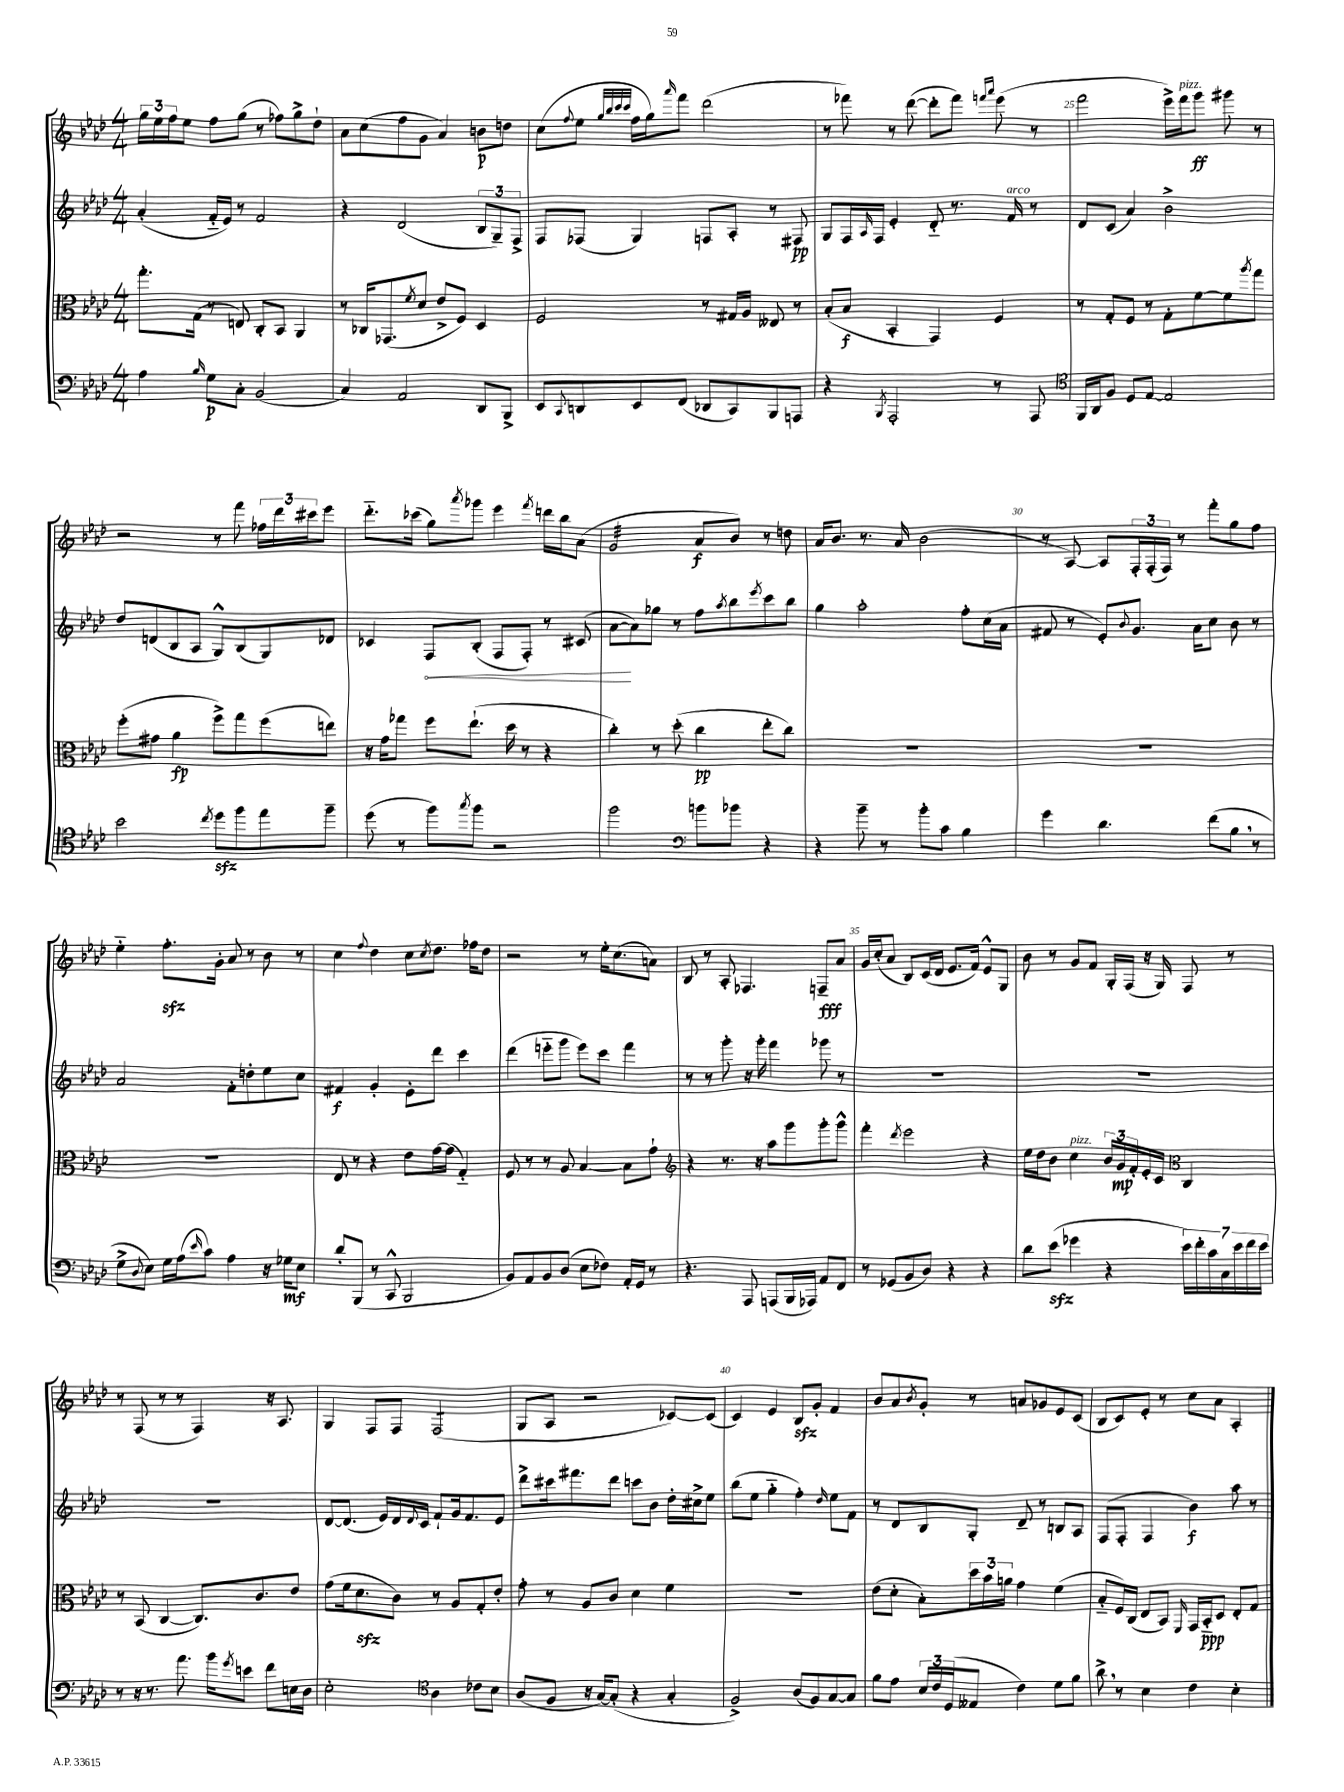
<<
\new StaffGroup <<
\new Staff = "s0" {
    \clef treble \key aes \major \numericTimeSignature \time 4/4
    \tuplet 3/2 { g''16 ees''16 f''16 } ees''8 f''8 g''8( r8 fes''8) g''8-> des''8-! |
    aes'8 c''8( f''8 g'8 aes'4) b'8\p d''8 |
    c''8( \appoggiatura { f''8 } ees''8 \grace { g''32 bes''32 c'''32 c'''32 } f''16 g''16) \grace { aes'''16 } f'''8 des'''2( |
    r8 fes'''8) r8 des'''8~( des'''8-. fes'''8) \grace { f'''16 aes'''16 } ees'''8( r8 |
    f'''2 ees'''16->) f'''16^\markup { \italic "pizz." } g'''8\ff gis'''8 r8 |
    r2 r8 f'''8 \tuplet 3/2 { fes''16 des'''16 cis'''16 } ees'''8 |
    des'''8.-_ ces'''16( g''8) \acciaccatura { aes'''8 } ges'''8 ees'''4 \acciaccatura { f'''8 } d'''16 bes''16 aes'8( |
    g'2:32 aes'8\f bes'8) r8 d''8 |
    aes'16 bes'8. r8. aes'16 bes'2( |
    r8 aes8~) aes8 \tuplet 3/2 { f16-. f16-.( f16) } r8 f'''8-. g''8 f''8 |
    ees''4-_ f''8.-.\sfz g'16-. aes'8 r8 bes'8 r8 |
    c''4 \appoggiatura { f''8 } des''4 c''8 \acciaccatura { c''8 } des''8. fes''16 des''8 |
    r2 r8 ees''16-. c''8.( a'8) |
    bes8 r8 aes8-. fes4. f8--\fff aes'8 |
    g'16 c''16-.( aes'8 bes8) c'16( des'16 ees'8. f'16) ees'8-^ g8 |
    bes'8 r8 g'8 f'8 g16-. f16( r16 g16) f8 r8 |
    r8 f8( r8 r8 f4) r16 aes8. |
    g4 f8 f8 f2:8( |
    g8 aes8 r2 ces'8~) ces'8( |
    c'4) ees'4 bes8\sfz g'8-. f'4 |
    bes'8 aes'8 \acciaccatura { bes'8 } g'8-. r8 a'8 ges'8 ees'8 c'8( |
    bes8 c'8) ees'8-. r8 c''8 aes'8 aes4-. \bar "|." |
}
\new Staff = "s1" {
    \clef treble \key aes \major \numericTimeSignature \time 4/4
    aes'4-.( f'16-_ ees'16) r8 f'2 |
    r4 des'2( \tuplet 3/2 { bes8 g8--) f8-> } |
    f8 fes8( g4) f8 aes8-. r8 fis8\pp |
    g8 f16 \grace { aes16 } f16 ees'4-. des'8-_ r8. f'16^\markup { \italic "arco" } r8 |
    des'8 c'8( aes'4) bes'2-> |
    des''8 d'8( bes8 aes8 g8-^) bes8( g8) des'8 |
    ces'4 \once \override Hairpin.circled-tip = ##t f8\< bes8-.( f8 f8-.) r8 cis'8( |
    aes'8~\! aes'8) ges''8 r8 f''8 \acciaccatura { aes''8 } bes''8 \acciaccatura { ees'''8 } c'''8 bes''8 |
    g''4 aes''2-. f''8-. c''16( aes'16 |
    fis'8 r8 ees'8-.) \appoggiatura { bes'8 } g'8. aes'16 c''8 bes'8 r8 |
    aes'2 f'8-. d''8-. ees''8 c''8 |
    fis'4\f g'4-. ees'8-. des'''8 c'''4 |
    des'''4( e'''8-_ g'''8 e'''8) c'''8 f'''4 |
    r8 r8 g'''8-. r16 g'''16-. f'''4 ges'''8 r8 |
    R1 |
    R1 |
    R1 |
    des'8~ des'8.( ees'16) des'16 \appoggiatura { des'8 } c'16 f'8-! g'16 f'8. ees'8 |
    des'''8-> cis'''16 fis'''8. des'''8 c'''8 bes'8 des''16-. cis''16-> ees''8 |
    bes''8( ees''8 g''4-_ f''4-.) \grace { des''16 } ees''8 f'8 |
    r8 des'8 bes8 g8-. des'8-- r8 b8 aes8 |
    f8( f8-. f4 bes'4\f) aes''8 r8 \bar "|." |
}
\new Staff = "s2" {
    \clef alto \key aes \major \numericTimeSignature \time 4/4
    g''8.-. g16( r8 e8) c8-. bes,8 aes,4 |
    r8 ces16 ges,8.( \acciaccatura { f'8 } des'8 ees'8-> f8) des4 |
    f2 r8 gis16 aes16 eeses8 r8 |
    bes8-.( bes8\f bes,4-. g,4) f4 |
    r8 g8-. f8 r8 g8-. f'8~ f'8 \acciaccatura { aes''8 } g''8 |
    f''8-.( gis'8 aes'4\fp f''8->) g''8 f''8( e''8) |
    r16 g'16 ges''8 f''8 ees''8.-!( des''16 r8 r4 |
    c''4-.) r8 des''8-.( c''4\pp ees''8-. c''8) |
    R1 |
    R1 |
    R1 |
    ees8 r8 r4 ees'8 g'16~ g'16( g4-_) |
    f8 r8 r8 aes8 bes4~ bes8 g'8-! |
    \clef treble r4 r8. r16 aes''8 g'''8 g'''8-. g'''8-^ |
    f'''4-. \acciaccatura { des'''8 } ees'''2 r4 |
    ees''16 des''16 bes'8 c''4^\markup { \italic "pizz." } \tuplet 3/2 { bes'16 g'16\mp f'16-. } ees'16-. c'16 \clef alto c4 |
    r8 bes,8( c4~ c8.) c'8. ees'8 |
    g'8( f'16 des'8.\sfz c'8) r8 aes8 g8-. ees'8-. |
    g'8-. r8 aes8 c'8 des'4 f'4 |
    R1 |
    ees'8( des'8-. bes8-.) \tuplet 3/2 { des''16 bes'16 a'16 } g'4 f'4( |
    bes8-_ f16) c16( ees8 bes,8) \grace { f,16 } g,16 bes,16-_\ppp des8 ees8-. g8 \bar "|." |
}
\new Staff = "s3" {
    \clef bass \key aes \major \numericTimeSignature \time 4/4
    aes4 \grace { bes16 } g8\p c8-. bes,2( |
    c4) aes,2 des,8 bes,,8-> |
    ees,8 \appoggiatura { c,8 } d,8 ees,8 f,8( des,8 c,8) bes,,8 a,,8 |
    r4 \acciaccatura { bes,,8 } aes,,2-. r8 aes,,8 |
    \clef tenor f,16 aes,16 f8 des8 ees8~ ees2 |
    bes'2 \acciaccatura { c''8 } des''8\sfz f''8 ees''8 f''8-- |
    des''8( r8 f''8) \acciaccatura { g''8 } f''8 r2 |
    f''2 \clef bass b'8 bes'8 r4 |
    r4 bes'8-- r8 bes'8-. c'8 bes4 |
    g'4 des'4. f'8( bes8 \breathe r8 |
    g8-> \appoggiatura { des8 } ees8) g16 aes16( \grace { ees'16 } c'8) aes4 r16 ges16\mf ees8 |
    des'8-. bes,,8( r8 c,8-^ bes,,2 |
    bes,8) aes,8 bes,8 des8( ees8 fes8) aes,16-. g,16 r8 |
    r4. aes,,8 a,,8( bes,,16 aes,,16) aes,8 f,8 |
    r8 ges,8( bes,8 des8) r4 r4 |
    des'8 ees'8\sfz( ges'4 r4 \tuplet 7/4 { ees'16) f'16-. c'16 c16 ees'16 f'16 ees'16 } |
    r8 r16 r8. aes'8. bes'16 \acciaccatura { g'8 } e'8 f'8 e16 des16 |
    ees2-. \clef tenor aes4 ces'8 bes8 |
    aes8( f8 r16 g16~) g8-.( r4 g4-. |
    f2->) aes8( f8) g8~ g8 |
    f'8 ees'8 \tuplet 3/2 { bes16 c'16 des16( } eeses8 c'4) des'8 f'8 |
    aes'8-> \breathe r8 bes4 c'4 bes4-. \bar "|." |
}
>>
>>
\layout { \context { \Score currentBarNumber = #21 \override BarNumber.break-visibility = ##(#f #t #t) barNumberVisibility = #(every-nth-bar-number-visible 5) } }
